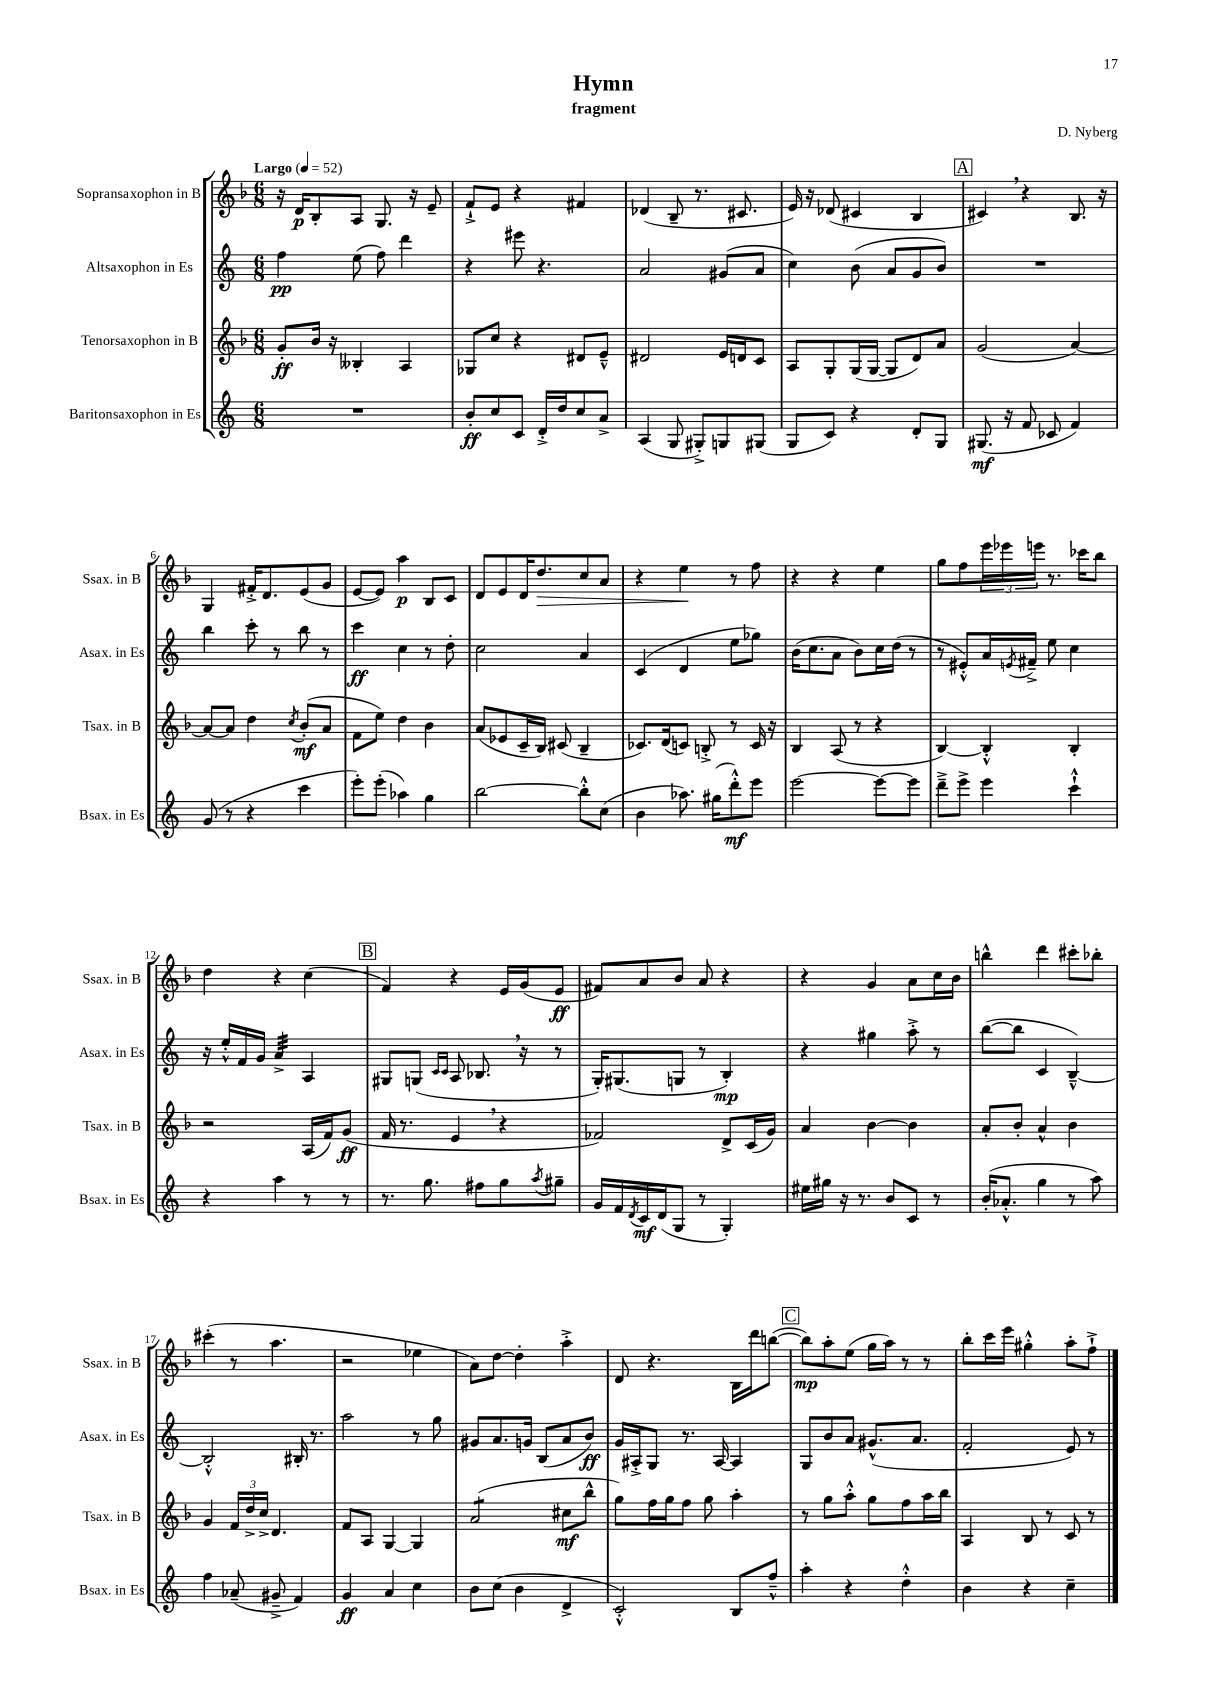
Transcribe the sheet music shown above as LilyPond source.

\header { title = "Hymn" composer = "D. Nyberg" subtitle = "fragment" }
<<
\new StaffGroup <<
\new Staff = "s0" \with { instrumentName = "Sopransaxophon in B" shortInstrumentName = "Ssax. in B" } {
    \clef treble \key f \major \numericTimeSignature \time 6/8 \tempo "Largo" 4 = 52
    r16 d'16\p bes8-. a8 g8. r16 e'8-- |
    f'8-!-> e'8 r4 fis'4 |
    des'4( bes8-- r8. cis'8. |
    e'16) r16 des'8( cis'4 bes4 |
    \mark \markup { \box "A" } cis'4) \breathe r4 bes8. r16 |
    g4 fis'16-.-> d'8. e'8( g'8 |
    e'8~ e'8) a''4\p bes8 c'8 |
    d'8 e'8 d'16 d''8.\> c''8 a'8 |
    r4 e''4\! r8 f''8 |
    r4 r4 e''4 |
    g''8 f''8 \tuplet 3/2 { e'''16 ees'''16 e'''16 } r8. ces'''16 bes''8 |
    d''4 r4 c''4( |
    \mark \markup { \box "B" } f'4) r4 e'16 g'16( e'8\ff |
    fis'8) a'8 bes'8 a'8 r4 |
    r4 g'4 a'8 c''16 bes'16 |
    b''4-^ d'''4 cis'''8-. bes''8-. |
    cis'''4-.( r8 a''4. |
    r2 ees''4 |
    a'8) d''8~ d''4-. a''4-.-> |
    d'8 r4. bes16 d'''16 b''8~( |
    \mark \markup { \box "C" } b''8\mp) a''8-. e''8( g''16 a''16) r8 r8 |
    bes''8-. c'''16 e'''16 gis''4-.-^ a''8-. f''8-!-> \bar "|." |
}
\new Staff = "s1" \with { instrumentName = "Altsaxophon in Es" shortInstrumentName = "Asax. in Es" } {
    \clef treble \key c \major \numericTimeSignature \time 6/8
    f''4\pp e''8( f''8) d'''4 |
    r4 eis'''8 r4. |
    a'2 gis'8( a'8 |
    c''4) b'8( a'8 g'8 b'8) |
    \mark \markup { \box "A" } R2. |
    b''4 c'''8-. r8 b''8 r8 |
    c'''4\ff c''4 r8 d''8-. |
    c''2 a'4 |
    c'4( d'4 e''8 ges''8) |
    b'16( c''8. a'8 b'8) c''16 d''16( r8 |
    r8 eis'8-.-^) a'16 \acciaccatura { e'8 } fis'16---> e''8 c''4 |
    r16 e''16-.-^ f'16 g'16 a'4:32-> a4 |
    \mark \markup { \box "B" } gis8 g8( \grace { c'16 c'16 } a8 bes8. \breathe r16 r8 |
    g16-.) gis8.( g8 r8 b4-.\mp) |
    r4 gis''4 a''8-.-> r8 |
    b''8~( b''8 c'4 b4~---^) |
    b2-.-^ bis16-. r8. |
    a''2 r8 g''8 |
    gis'8 a'8. g'16 b8( a'8 b'8\ff) |
    g'16 ais16-.-> g8 r8. ais16~ ais4 |
    \mark \markup { \box "C" } g8 b'8 a'8 gis'8.-^( a'8. |
    f'2-. e'8) r8 \bar "|." |
}
\new Staff = "s2" \with { instrumentName = "Tenorsaxophon in B" shortInstrumentName = "Tsax. in B" } {
    \clef treble \key f \major \numericTimeSignature \time 6/8
    g'8-.\ff bes'16 r16 beses4-. a4 |
    ges8 c''8 r4 dis'8 e'8---^ |
    dis'2 e'16 d'16 c'8 |
    a8 g8-. g16( g16~ g8 d'8) a'8 |
    \mark \markup { \box "A" } g'2( a'4~) |
    a'8~ a'8 d''4 \acciaccatura { c''8 } bes'8-.\mf( a'8 |
    f'8 e''8) d''4 bes'4 |
    a'8( ees'8 c'16-- bes16) cis'8( bes4-- |
    ces'8.) d'16( c'8) b8-.-> r8 c'16 r16 |
    bes4 a8( r8 r4 |
    bes4~) bes4-.-^ bes4-. |
    r2 a16( f'16) g'8\ff( |
    \mark \markup { \box "B" } f'16 r8. e'4 \breathe r4 |
    fes'2) d'8-> c'16( g'16) |
    a'4 bes'4~ bes'4 |
    a'8-. bes'8-. a'4-^ bes'4 |
    g'4 \tuplet 3/2 { f'16 d''16-> c''16-> } d'4. |
    f'8 a8 g4~ g4 |
    a'2:8( cis''8\mf bes''8-^ |
    g''8) f''16 g''16 f''8 g''8 a''4-. |
    \mark \markup { \box "C" } r8 g''8 a''8-.-^ g''8 f''8 a''16 bes''16 |
    a4 bes8 r8 c'8 r8 \bar "|." |
}
\new Staff = "s3" \with { instrumentName = "Baritonsaxophon in Es" shortInstrumentName = "Bsax. in Es" } {
    \clef treble \key c \major \numericTimeSignature \time 6/8
    R2. |
    b'8-.\ff c''8 c'8 d'16-.-> d''16 c''8 a'8-> |
    a4( g8 gis8-.->) g8 gis8( |
    g8 c'8) r4 d'8-. g8 |
    \mark \markup { \box "A" } gis8.\mf( r16 f'8 ces'8 f'4) |
    g'8( r8 r4 c'''4 |
    e'''8-.) e'''8-.( aes''4) g''4 |
    b''2~ b''8-.-^ c''8( |
    b'4 aes''8.) gis''16( d'''8-.-^\mf) e'''8 |
    e'''2~ e'''8~ e'''8 |
    d'''8---> e'''8-> e'''4 c'''4-!-^ |
    r4 a''4 r8 r8 |
    \mark \markup { \box "B" } r8. g''8. fis''8 g''8 \acciaccatura { a''8 } gis''8-- |
    g'16 f'16 \acciaccatura { d'8 } c'16\mf d'16( g8 r8 g4-.) |
    eis''16 gis''16 r16 r8. b'8 c'8 r8 |
    b'16-.( aes'8.-.-^ g''4 r8 a''8) |
    f''4 aes'8--( gis'8---> f'4) |
    g'4\ff a'4 c''4 |
    b'8 c''8( b'4 d'4-> |
    c'2-.-^) b8 f''8---^ |
    \mark \markup { \box "C" } a''4-. r4 d''4-.-^ |
    b'4 r4 c''4-- \bar "|." |
}
>>
>>
